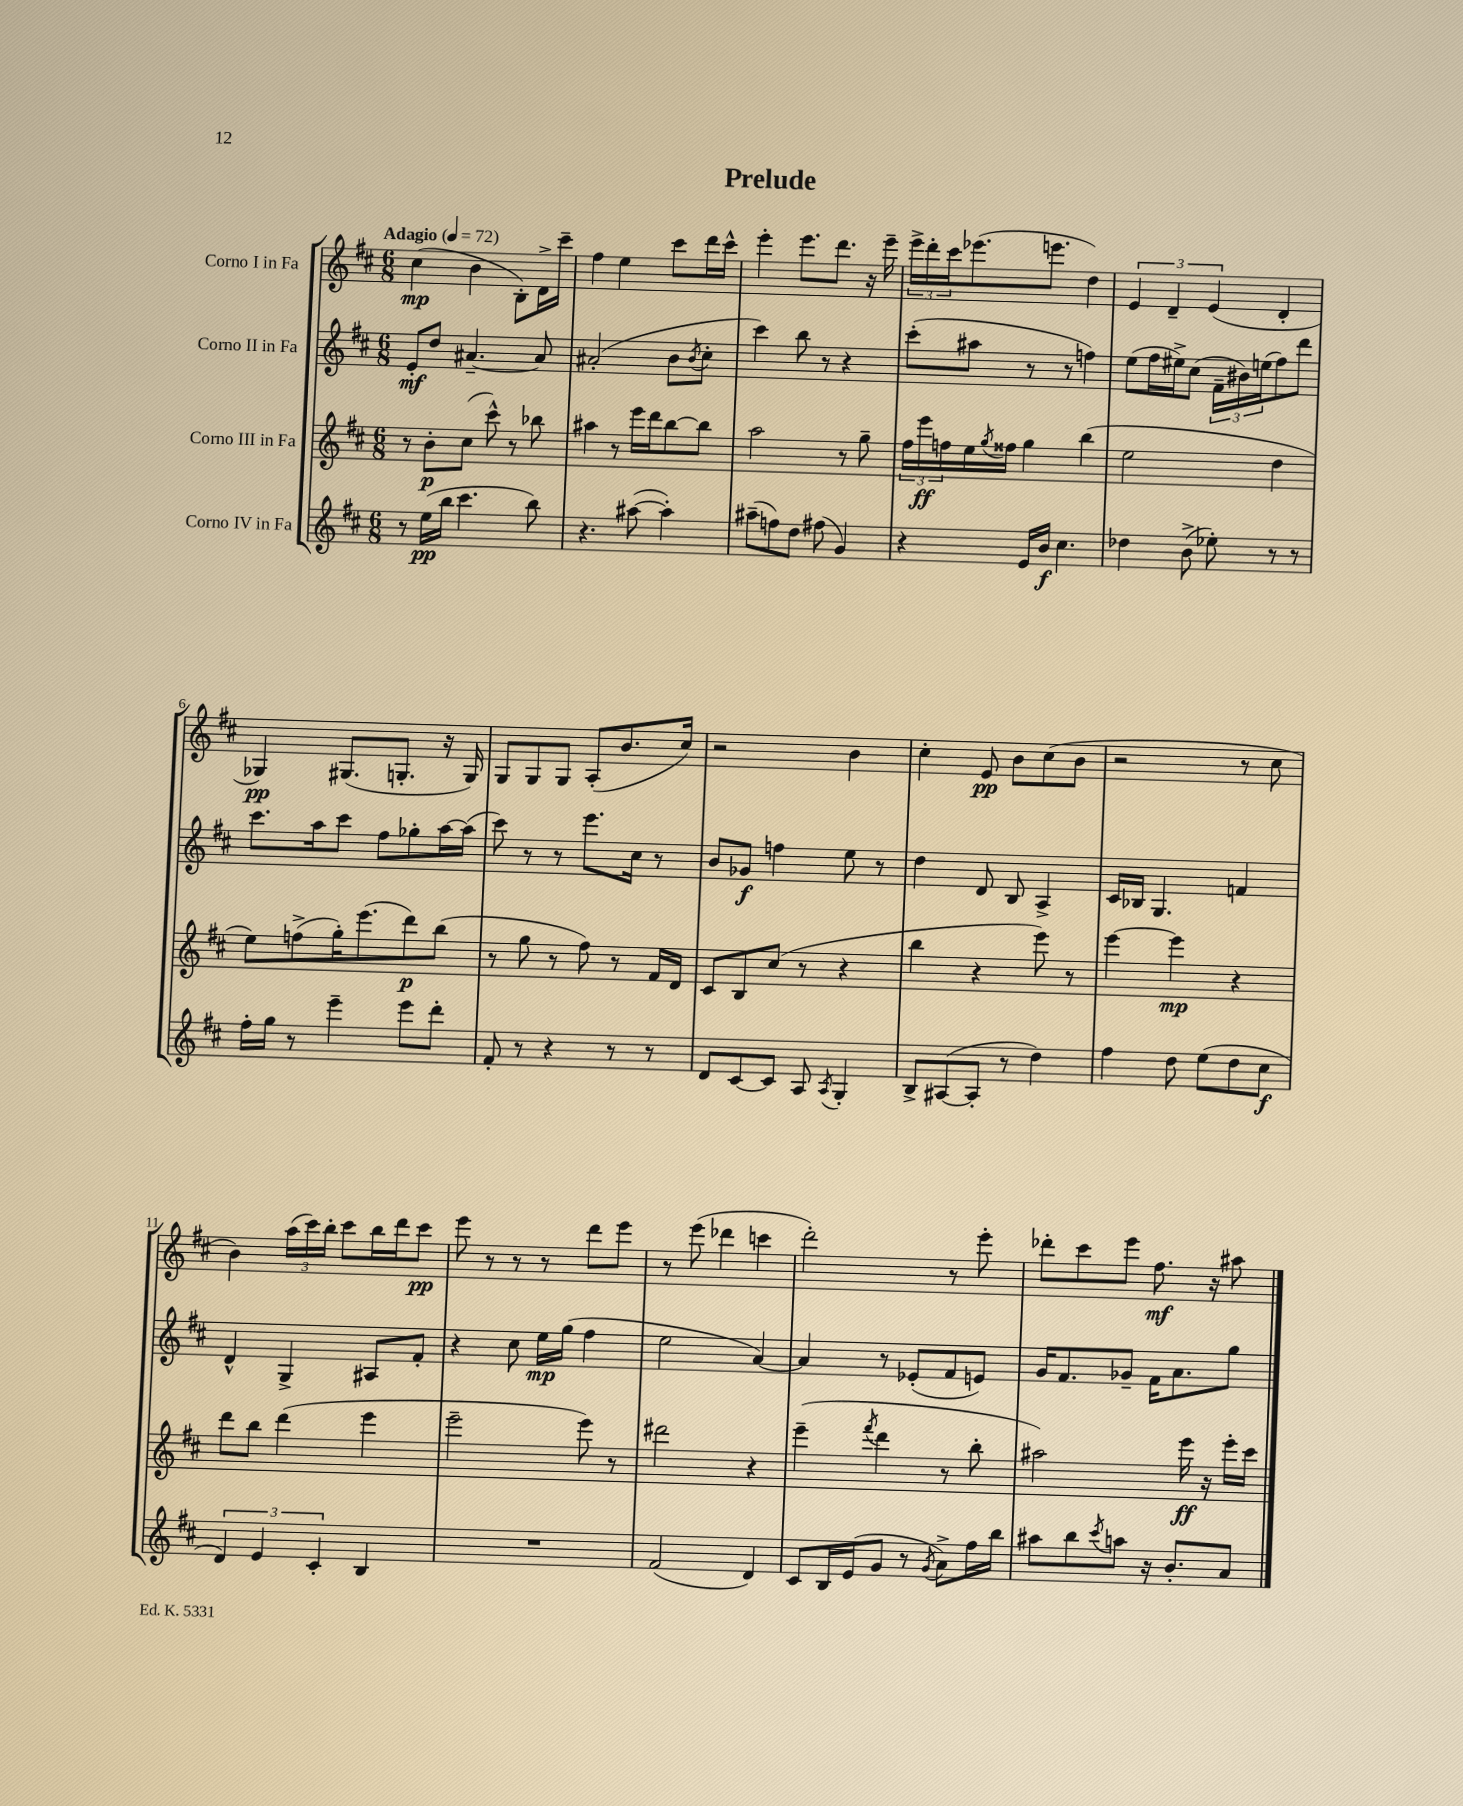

**kern	**kern	**kern	**kern
*staff4	*staff3	*staff2	*staff1
*clefG2	*clefG2	*clefG2	*clefG2
*k[f#c#]	*k[f#c#]	*k[f#c#]	*k[f#c#]
*M6/8	*M6/8	*M6/8	*M6/8
*MM72	*MM72	*MM72	*MM72
8r	8r	8e'	(4cc#
(16ee	8b'	8dd	.
16bb	.	.	.
4.ccc#	(8cc#	[4.a#~	4b
.	8ccc#^^)	.	.
.	8r	.	8B')
8bb)	8bb-	8a#]	16d^
.	.	.	16ccc#~
=	=	=	=
4.r	4aa#	(2a#'	4ff#
.	8r	.	4ee
([8aa#	16eee	.	.
.	16ddd	.	.
4aa#'])	[8bb	8b	8ccc#
.	.	8qb	.
.	8bb]	8cc#'	16ddd
.	.	.	16ccc#^^
=	=	=	=
(8aa#~	2aa	4ccc#)	4eee'
8ff)	.	.	.
8dd	.	8bb	8.eee
(8ff#	.	8r	.
.	.	.	8.ddd
4g)	8r	4r	.
.	8gg~	.	16r
.	.	.	16eee~
=	=	=	=
4r	24ff#	(8ccc#'	24eee^
.	24eee	.	24ddd'
.	24ff	.	24ccc#
.	16ee	8aa#	(8.eee-
.	8qgg	.	.
.	16ff##	.	.
16e	4gg	8r	.
16b	.	.	8.eee
4.cc#	.	8r	.
.	(4bb	4ff)	4dd)
=	=	=	=
4dd-	2ee	(8ee	6e
.	.	16ff#	.
.	.	.	6d~
.	.	16ee#^)	.
(8b^	.	(8cc#	.
.	.	.	(6e
8ee-')	.	24f#~	.
.	.	24b#)	.
.	.	(24ee	.
8r	4dd	8ff#)	4d'
8r	.	8ddd	.
=	=	=	=
16ff#'	8ee)	8.ccc#	4G-)
16gg	.	.	.
8r	(8ff^	.	.
.	.	16aa	.
4eee~	16gg')	8ccc#	(8.G#
.	(8.eee	.	.
.	.	8ff#	.
.	.	.	8.G'
8eee	8ddd)	8gg-'	.
8ddd'	(8bb	[16aa	16r
.	.	(16aa]	16G)
=	=	=	=
8f#'	8r	8ccc#)	8G
8r	8gg	8r	8G
4r	8r	8r	8G
.	8ff#)	8.eee	(8A'
8r	8r	.	8.b
.	.	16cc#	.
8r	16f#	8r	.
.	16d	.	16cc#)
=	=	=	=
8d	8c#	8b	2r
[8c#	8B	8g-	.
8c#]	(8cc#	4ff	.
8A	8r	.	.
8qA	.	.	.
4G'	4r	8ee	4b
.	.	8r	.
=	=	=	=
8B^	4bb	4dd	4cc#'
([8A#	.	.	.
8A#']	4r	8d	8e
8r	.	8B	8b
4dd)	8eee)	4A^	(8cc#
.	8r	.	8b
=	=	=	=
4ff#	[4eee	16c#	2r
.	.	16B-	.
.	.	4.G	.
8dd	4eee]	.	.
(8ee	.	.	.
8dd	4r	4f	8r
8cc#	.	.	8cc#
=	=	=	=
6d)	8ddd	4d^^	4b)
.	8bb	.	.
6e	.	.	.
.	(4ddd	4G^	(24aa
.	.	.	24ccc#)
6c#'	.	.	24bb'
.	.	.	8ccc#
4B	4eee	8A#	16bb
.	.	.	16ddd
.	.	8f#'	8ccc#
=	=	=	=
2.r	2eee~	4r	8eee
.	.	.	8r
.	.	8cc#	8r
.	.	16ee	8r
.	.	(16gg	.
.	8eee)	4ff#	8ddd
.	8r	.	8eee
=	=	=	=
(2f#	2ddd#	2ee	8r
.	.	.	(8eee
.	.	.	4ddd-
4d)	4r	[4a)	4ccc
=	=	=	=
8c#	(4eee~	4a]	2ddd')
16B	.	.	.
(16e	.	.	.
.	8qfff#	.	.
8g	4ddd	8r	.
8r	.	(8e-'	.
8qg	.	.	.
8a^)	8r	8f#	8r
16ff#	8bb'	8e)	8eee'
16bb	.	.	.
=	=	=	=
8aa#	2aa#)	16g	8ddd-'
.	.	8.f#	.
8bb	.	.	8ccc#
8qccc#	.	.	.
8aa	.	8g-~	8eee
16r	.	16f#	8.ff#
8.b'	.	8.a	.
.	16eee	.	.
.	16r	.	16r
8a	16eee'	8gg	8aa#
.	16ccc#	.	.
==	==	==	==
*-	*-	*-	*-
